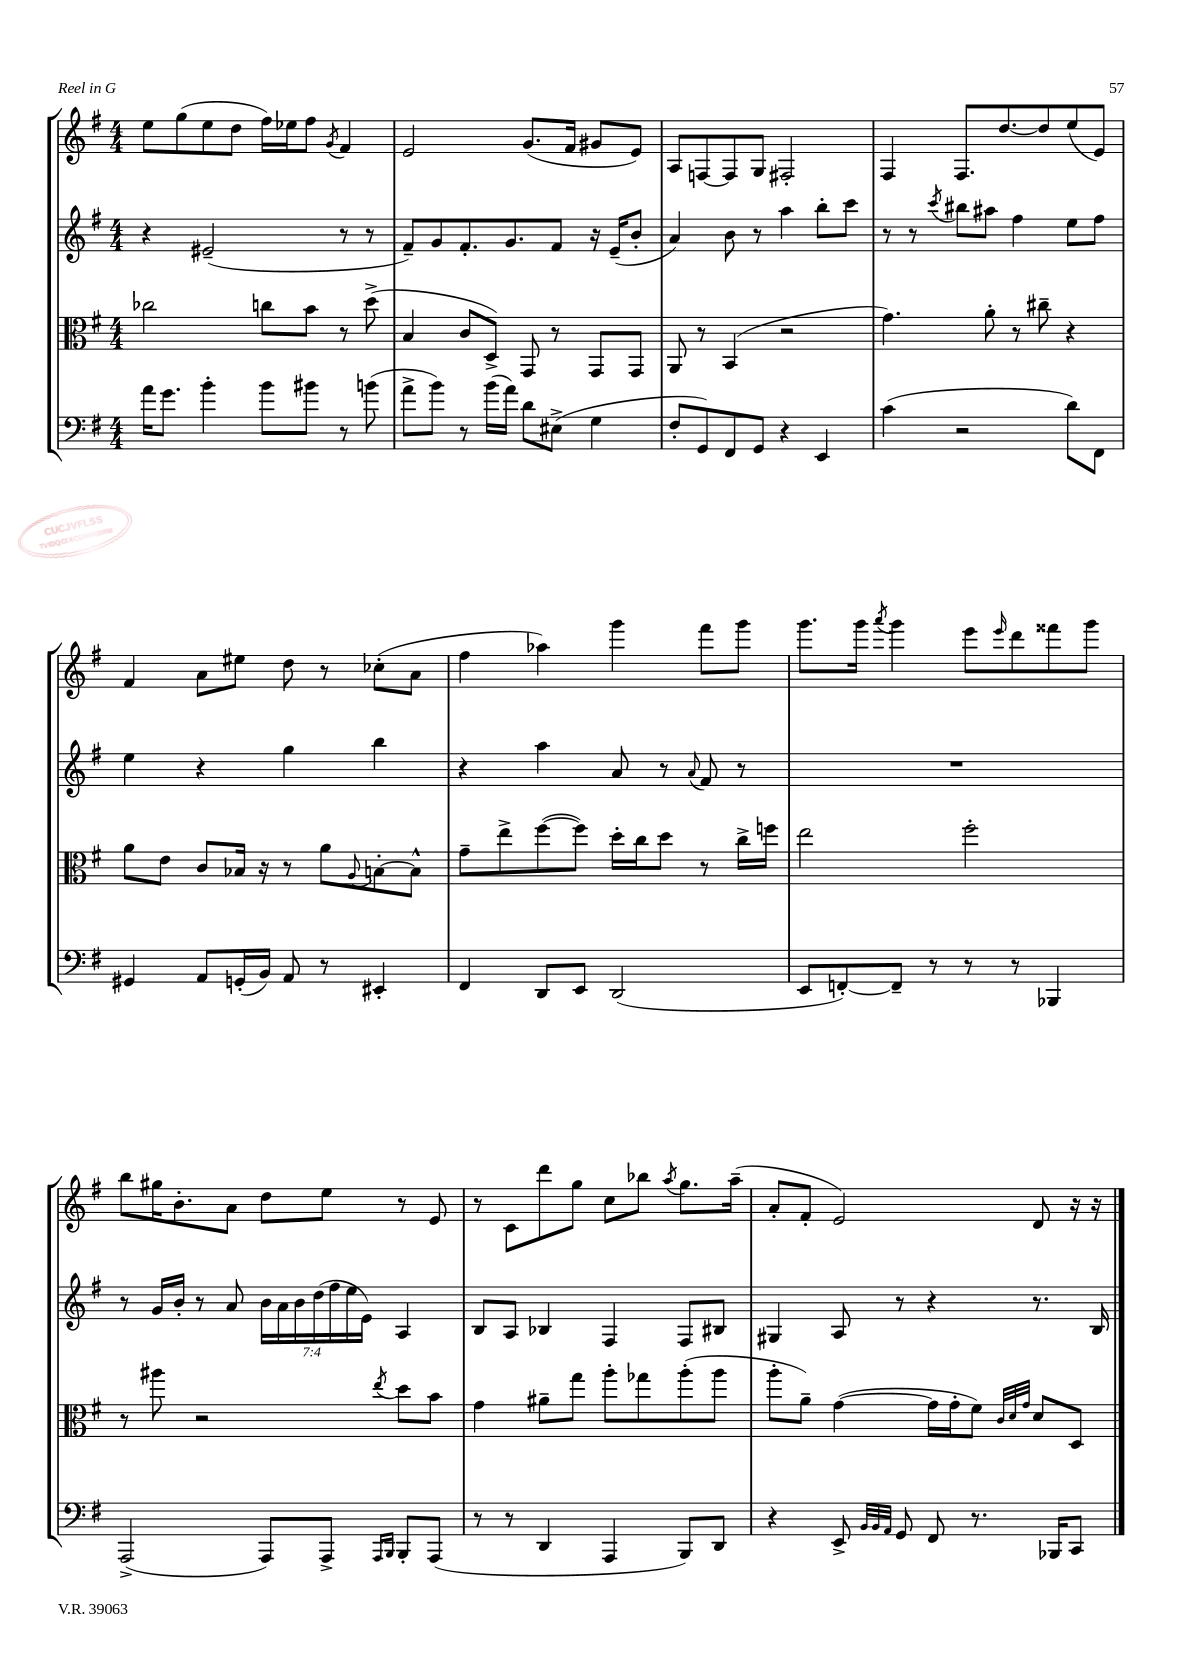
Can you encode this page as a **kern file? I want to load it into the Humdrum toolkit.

**kern	**kern	**kern	**kern
*staff4	*staff3	*staff2	*staff1
*clefF4	*clefC3	*clefG2	*clefG2
*k[f#]	*k[f#]	*k[f#]	*k[f#]
*M4/4	*M4/4	*M4/4	*M4/4
16a	2cc-	4r	8ee
8.g	.	.	.
.	.	.	(8gg
4b'	.	(2e#~	8ee
.	.	.	8dd
8b	8cc	.	16ff#)
.	.	.	16ee-
8b#	8b	.	8ff#
.	.	.	8qg
8r	8r	8r	4f#
(8b	(8dd^	8r	.
=	=	=	=
8a^	4B	8f#~)	2e
8b)	.	8g	.
8r	8c	8.f#'	.
(16b	8D^)	.	.
16a)	.	8.g	.
8d	8GG	.	(8.g
(8E#^	8r	8f#	.
.	.	.	16f#
4G	8GG	16r	8g#
.	.	(16e~	.
.	8GG	8b'	8e)
=	=	=	=
8F#'	8AA	4a)	8A
8GG)	8r	.	[8F
8FF#	(4BB	8b	8F]
8GG	.	8r	8G
4r	2r	4aa	2F#'
4EE	.	8bb'	.
.	.	8ccc	.
=	=	=	=
(4c	4.g)	8r	4F#
.	.	8r	.
.	.	8qccc	.
2r	.	8bb#	8.F#
.	8a'	8aa#	.
.	.	.	[8.dd
.	8r	4ff#	.
.	8cc#~	.	8dd]
8d)	4r	8ee	(8ee
8FF#	.	8ff#	8e)
=	=	=	=
4GG#	8a	4ee	4f#
.	8e	.	.
8AA	8c	4r	8a
(16GG'	16B-	.	8ee#
16BB)	16r	.	.
8AA	8r	4gg	8dd
8r	8a	.	8r
.	8qqA	.	.
4EE#'	[8B'	4bb	(8cc-'
.	8B^^]	.	8a
=	=	=	=
4FF#	8g~	4r	4ff#
.	8ee^	.	.
8DD	([8ff#	4aa	4aa-)
8EE	8ff#])	.	.
(2DD	16dd'	8a	4ggg
.	16cc	.	.
.	8dd	8r	.
.	.	8qqa	.
.	8r	8f#	8fff#
.	16cc^	8r	8ggg
.	16ff	.	.
=	=	=	=
8EE	2ee	1r	8.ggg
[8FF')	.	.	.
.	.	.	16ggg
.	.	.	8qaaa
8FF~]	.	.	4ggg
8r	.	.	.
8r	2ff#'	.	8eee
.	.	.	16qqeee
8r	.	.	8ddd
4BBB-	.	.	8fff##
.	.	.	8ggg
=	=	=	=
(2AAA^	8r	8r	8bb
.	8aa#	16g	16gg#
.	.	16b'	8.b'
.	2r	8r	.
.	.	8a	8a
8AAA)	.	28b	8dd
.	.	28a	.
.	.	28b	.
.	.	(28dd	.
8AAA^	.	.	8ee
.	.	28ff#	.
.	.	28ee	.
.	.	28e)	.
16qqAAA	.	.	.
16qqBBB	8qee	.	.
8BBB'	8dd	4A	8r
(8AAA	8b	.	8e
=	=	=	=
8r	4g	8B	8r
8r	.	8A	8c
4DD	8a#~	4B-	8ddd
.	8gg	.	8gg
4AAA	8aa'	4F#	8cc
.	8gg-	.	8bb-
.	.	.	8qaa
8BBB)	(8aa'	8F#	8.gg
8DD	8aa	8B#	.
.	.	.	(16aa~
=	=	=	=
4r	8aa'	4G#	8a'
.	8a~)	.	8f#'
8EE^	([4g	8A	2e)
32qqBB	.	.	.
32qqBB	.	.	.
32qqAA	.	.	.
8GG	.	8r	.
8FF#	16g]	4r	.
.	16g'	.	.
8.r	8f#)	.	.
.	32qqc	.	.
.	32qqd	.	.
.	32qqg	.	.
.	8d	8.r	8d
16BBB-	.	.	.
8CC	8D	.	16r
.	.	16B	16r
==	==	==	==
*-	*-	*-	*-
